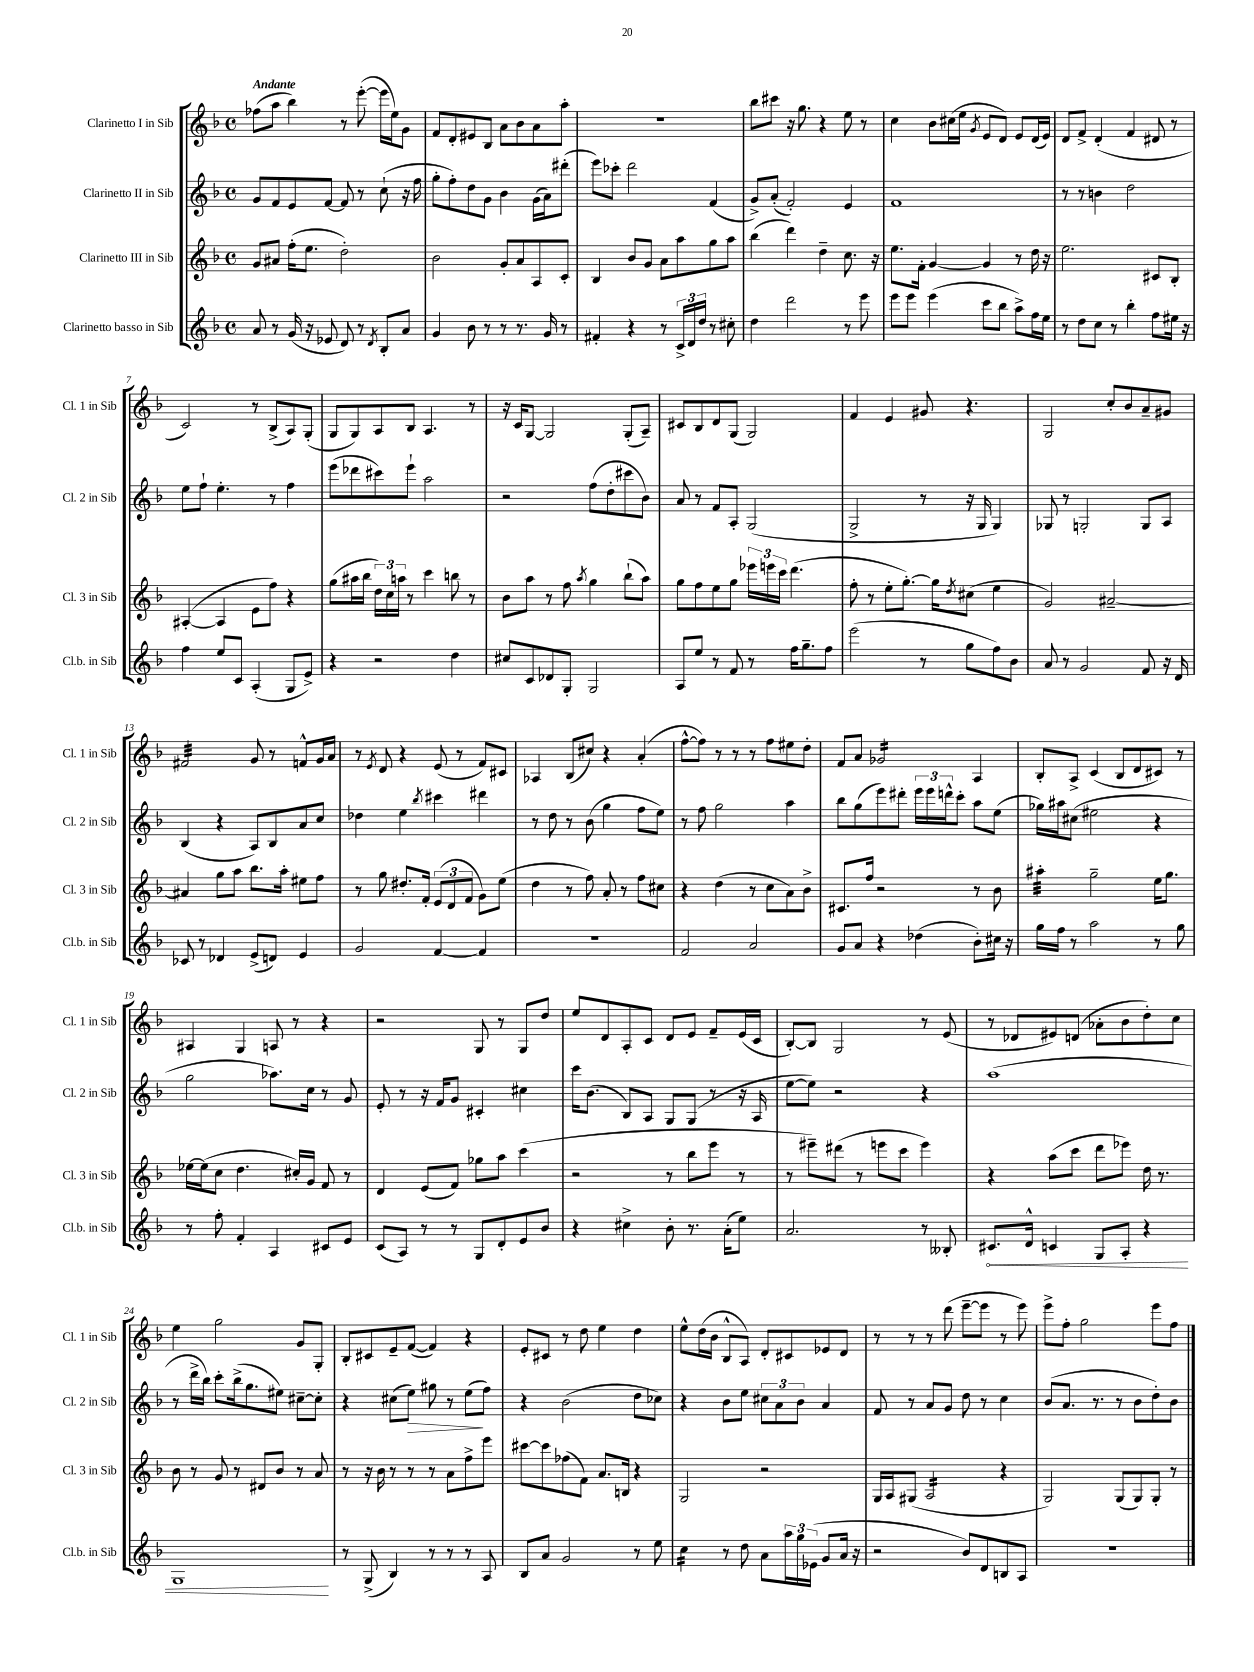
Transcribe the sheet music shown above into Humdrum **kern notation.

**kern	**kern	**kern	**kern
*staff4	*staff3	*staff2	*staff1
*clefG2	*clefG2	*clefG2	*clefG2
*k[b-]	*k[b-]	*k[b-]	*k[b-]
*M4/4	*M4/4	*M4/4	*M4/4
*met(c)	*met(c)	*met(c)	*met(c)
8a	8g	8g	(8ff-
8r	8a#	8f	8aa
(16g	(16ff'	8e	4bb-)
16r	8.ee	.	.
8e-	.	[8f	.
8d)	2dd')	8f]	8r
8r	.	8r	([8eee'
8qd	.	.	.
8B-'	.	(8cc`	16eee]
.	.	.	16ee)
8a	.	16r	8g
.	.	16ff	.
=	=	=	=
4g	2b-	8gg'	8f
.	.	8ff')	8d'
8b-	.	8dd	8e#
8r	.	8g	8B-
8r	8g'	4b-	8a
8.r	8a	.	8b-
.	8A	(16g	8a
16g	.	16a)	.
8r	8c'	(8ddd#'	8aa'
=	=	=	=
4f#'	4B-	8eee)	1r
.	.	8ccc-'	.
4r	8b-	2ddd	.
.	8g	.	.
8r	8a	.	.
24c^	8aa	.	.
24d	.	.	.
24dd	.	.	.
8r	8gg	(4f	.
8cc#'	8aa	.	.
=	=	=	=
4dd	(4bb-	8g^)	8bb-
.	.	(8a'	8ccc#
2ddd	4ddd)	2f')	16r
.	.	.	8.gg
.	4dd~	.	4r
8r	8.cc	4e	8ee
8eee	.	.	8r
.	16r	.	.
=	=	=	=
8eee	8.ee	1f	4cc
8eee	.	.	.
.	16f'	.	.
(4eee	[4g	.	8b-
.	.	.	(16cc#
.	.	.	16ee
.	.	.	8qg
8ccc	4g]	.	8e
8bb-	.	.	8d)
8aa^)	8r	.	8e
16ff	16dd	.	(16d
16ee	16r	.	16e)
=	=	=	=
8r	2.ee	8r	8d
8dd	.	8r	8f^
8cc	.	4b	(4d'
8r	.	.	.
4bb-'	.	2dd	4f
8ff	8c#	.	8d#
16ee#	8B-'	.	8r
16r	.	.	.
=	=	=	=
4ff	([4A#'	8ee	2c)
.	.	8ff`	.
8ee	4A#]	4.ee'	.
8c	.	.	.
(4A'	8e	.	8r
.	8ff)	8r	(8B-^
8G	4r	4ff	8A)
8e^)	.	.	(8G'
=	=	=	=
4r	(8gg	(8eee	8G
.	16aa#	8ddd-	8G)
.	16bb-	.	.
2r	24dd)	8ccc#)	8A
.	24cc	.	.
.	24aa	.	.
.	8r	8eee`	8B-
.	4ccc	2aa	4.A
4dd	8bb	.	.
.	8r	.	8r
=	=	=	=
8cc#	8b-	2r	16r
.	.	.	16c
8c	8aa	.	[8G
8d-	8r	.	2G]
8G'	8ff	.	.
.	8qaa	.	.
2G	4gg	(8ff	.
.	.	8dd'	.
.	(8bb-`	8ccc#	(8G'
.	8aa)	8b-)	8A~)
=	=	=	=
8A	8gg	8a	8c#
8ee	8ff	8r	8B-
8r	8ee	8f	8d
8f	8gg	8A'	(8G
8r	24eee-	(2G	2G)
.	24eee	.	.
.	24ccc	.	.
16ff	(4.ddd	.	.
8.gg~	.	.	.
8ff	.	.	.
=	=	=	=
(2eee	8ff'	2G^	4f
.	8r	.	.
.	8ee'	.	4e
.	[8.gg')	.	.
8r	.	8r	8g#
.	16gg]	.	.
.	8qdd	.	.
8gg	(8cc#	16r	4.r
.	.	16G	.
8ff)	4ee	4G)	.
8b-	.	.	.
=	=	=	=
8a	2g)	8G-	2G
8r	.	8r	.
2g	.	2G'	.
.	[2a#~	.	8cc'
.	.	.	8b-
8f	.	8G	8a~
16r	.	8A	8g#
16d	.	.	.
=	=	=	=
8c-	4a#]	(4B-	2f#
8r	.	.	.
4d-	8gg	4r	.
.	8aa	.	.
(8e^	8.bb-	8A)	8g
8d)	.	8B-	8r
.	16aa'	.	.
4e	8ee#	8a	8f^^
.	8ff	8cc	16g
.	.	.	16a
=	=	=	=
2g	8r	4dd-	8r
.	.	.	8qe
.	8gg	.	8d
.	8.dd#'	4ee	4r
.	16f'	.	.
.	.	8qbb-	.
[4f	(12e	4ccc#	(8e
.	12d	.	.
.	.	.	8r
.	12f	.	.
4f]	8g)	4ddd#	8f)
.	(8ee	.	8c#
=	=	=	=
1r	4dd	8r	4A-
.	.	8dd	.
.	8r	8r	(8B-
.	8ff)	(8b-	8cc#)
.	8a'	4gg	4r
.	8r	.	.
.	8ff	8ff	(4a'
.	8cc#	8ee)	.
=	=	=	=
2f	4r	8r	[8ff^^
.	.	8ff	8ff])
.	(4dd	2gg	8r
.	.	.	8r
2a	8r	.	8r
.	8cc	.	8ff
.	8a)	4aa	8ee#
.	8b-^	.	8dd'
=	=	=	=
8g	8.c#	8bb-	8f
8a	.	(8gg	8a
.	16ff	.	.
4r	2r	8eee)	2g-
.	.	8ddd#'	.
(4dd-	.	24eee	.
.	.	24eee	.
.	.	24ddd^^	.
.	.	8ccc'	.
8b-')	8r	8aa	4A
16cc#	8b-	(8ee	.
16r	.	.	.
=	=	=	=
16gg	4aa#'	16gg-)	8B-'
16ff	.	16aa#	.
8r	.	(8cc#	8A^
2aa	2gg~	2ee#	(4c
.	.	.	8B-
.	.	.	8d
8r	16ee	4r	8c#)
.	8.gg	.	.
8gg	.	.	8r
=	=	=	=
8r	[16ee-	2gg	4A#
.	(16ee-]	.	.
8ff'	8cc	.	.
4f'	4.dd	.	4G
4A	.	8.aa-)	8A
.	16cc#')	.	8r
.	16g	16cc	.
8c#	8f	8r	4r
8e	8r	8g	.
=	=	=	=
(8c	4d	8e'	2r
8A)	.	8r	.
8r	(8e	16r	.
.	.	16f	.
8r	8f)	8g	.
8G	8gg-	4c#'	8G
8d'	8aa	.	8r
8e	(4ccc	4cc#	8G
8b-	.	.	8dd
=	=	=	=
4r	2r	16ccc	8ee
.	.	(8.b-	.
.	.	.	8d
4cc#^	.	8B-)	8A'
.	.	8A	8c
8b-'	8r	8G	8d
8.r	8bb-	(8G	8e
.	8eee	8r	8f~
(16a'	.	.	.
8ee)	8r	16r	(16e
.	.	16A	16c
=	=	=	=
2.a	8r	[8ee	[8B-')
.	8eee#~)	8ee])	8B-]
.	(8ddd#	2r	2G
.	8r	.	.
.	8eee	.	.
.	8ccc	.	.
8r	4eee)	4r	8r
8B--'	.	.	(8e
=	=	=	=
8.c#	4r	(1aa	8r
.	.	.	8d-
16d^^	.	.	.
4c	(8aa	.	8e#)
.	8ccc	.	(8d
8G	8ddd	.	8a-'
8A'	8eee-)	.	8b-
4r	16dd	.	8dd')
.	8.r	.	.
.	.	.	8cc
=	=	=	=
1G	8b-	8r	4ee
.	8r	16ddd^	.
.	.	16bb-)	.
.	8g	8ccc'	2gg
.	8r	(16bb-^	.
.	.	8.gg	.
.	8d#	.	.
.	8b-	8ee#)	.
.	8r	[8cc#~	8g
.	8a	8cc#']	8G'
=	=	=	=
8r	8r	4r	8B-'
(8G^	16r	.	8c#
.	16b-	.	.
4B-)	8r	(8cc#	8e~
.	8r	8ee)	([8f
8r	8r	8gg#	4f])
8r	8a	8r	.
8r	8ff^	(8ee	4r
8A	8eee	8ff)	.
=	=	=	=
8B-	[8ccc#	4r	8e'
8a	8ccc#]	.	8c#
2g	(8ff-	(2b-	8r
.	8f)	.	8dd
.	8.a	.	4ee
.	16B	.	.
8r	4r	8dd	4dd
8ee	.	8cc-)	.
=	=	=	=
4cc	2G	4r	8ee^^
.	.	.	(16dd
.	.	.	16b-
8r	.	8b-	8B-^^
8dd	.	8ee	8A)
8a	2r	12cc#	8d'
.	.	12a	.
24aa	.	.	8c#
24gg	.	12b-	.
(24e-	.	.	.
8g	.	4a	8e-
16a	.	.	8d
16r	.	.	.
=	=	=	=
2r	16G	8f	8r
.	16A	.	.
.	(8G#	8r	8r
.	2A	8a	8r
.	.	8g	(8ddd
8b-)	.	8dd	[8eee~
8d	.	8r	8eee]
8B	4r	4cc	8r
8A	.	.	8eee)
=	=	=	=
1r	2G)	(8b-	8eee^
.	.	8.a	8ff'
.	.	.	2gg
.	.	8.r	.
.	(8G	8r	.
.	8G)	8b-	.
.	8G'	8dd')	8eee
.	8r	8b-	8ff
==	==	==	==
*-	*-	*-	*-
